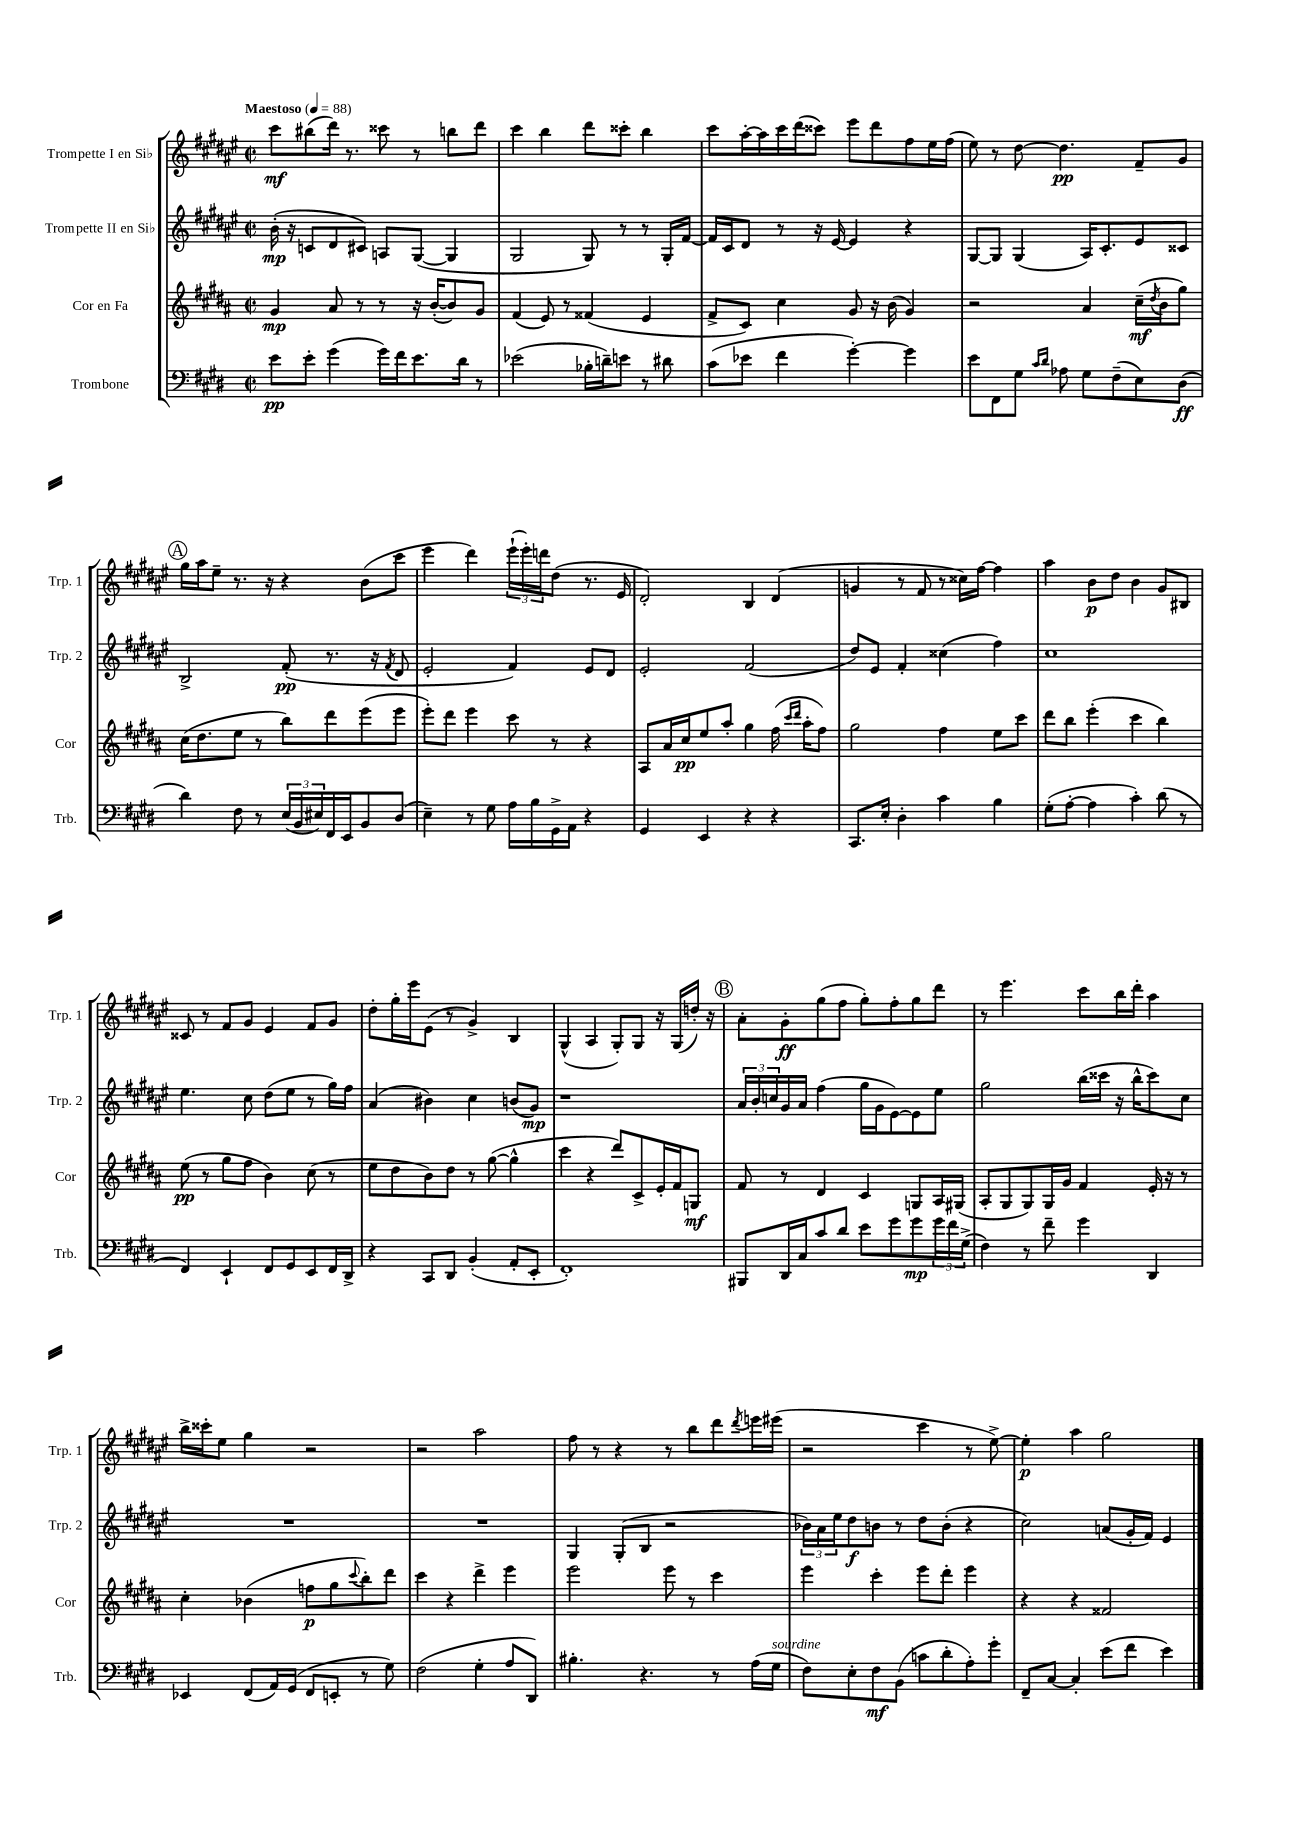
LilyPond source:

<<
\new StaffGroup <<
\new Staff = "s0" \with { instrumentName = "Trompette I en Sib" shortInstrumentName = "Trp. 1" } {
    \clef treble \key fis \major \defaultTimeSignature \time 2/2 \tempo "Maestoso" 4 = 88
    cis'''8\mf bis''8( dis'''16) r8. cisis'''8 r8 b''8 dis'''8 |
    cis'''4 b''4 dis'''8 cisis'''8-. b''4 |
    cis'''8 ais''16~-. ais''16 cis'''16 dis'''16( cisis'''8) eis'''8 dis'''8 fis''8 eis''16 fis''16( |
    eis''8) r8 dis''8~ dis''4.\pp fis'8-- gis'8 |
    \mark \markup { \circle "A" } gis''16 ais''16 eis''8-- r8. r16 r4 b'8( cis'''8 |
    eis'''4 dis'''4) \tuplet 3/2 { eis'''16-!( eis'''16-.) d'''16 } dis''8( r8. eis'16 |
    dis'2-.) b4 dis'4( |
    g'4 r8 fis'8 r8 cisis''16) fis''16~ fis''4 |
    ais''4 b'8\p dis''8 b'4 gis'8 bis8 |
    cisis'8 r8 fis'8 gis'8 eis'4 fis'8 gis'8 |
    dis''8-. gis''16-. eis'''16 eis'8( r8 gis'4->) b4 |
    gis4-^( ais4 gis8-.) gis8 r16 gis16( d''16-.) r16 |
    \mark \markup { \circle "B" } ais'8-. gis'8-.\ff gis''8( fis''8 gis''8-.) fis''8-. gis''8 dis'''8 |
    r8 eis'''4. cis'''8 b''16 dis'''16-. ais''4 |
    b''16-> cisis'''16-. eis''8 gis''4 r2 |
    r2 ais''2 |
    fis''8 r8 r4 r8 b''8 dis'''8 \acciaccatura { dis'''8 } e'''16 eis'''16( |
    r2 cis'''4 r8 eis''8~->) |
    eis''4-.\p ais''4 gis''2 \bar "|." |
}
\new Staff = "s1" \with { instrumentName = "Trompette II en Sib" shortInstrumentName = "Trp. 2" } {
    \clef treble \key fis \major \defaultTimeSignature \time 2/2
    b'16-.\mp( r16 c'8 dis'8 cis'8) a8 gis8~( gis4 |
    gis2 gis8) r8 r8 gis16-. fis'16~ |
    fis'16 cis'16 dis'8 r8 r16 eis'16~ eis'4 r4 |
    gis8~ gis8 gis4( ais16) cis'8.-. eis'8 cisis'8 |
    \mark \markup { \circle "A" } b2-> fis'8-.\pp( r8. r16 \acciaccatura { fis'8 } dis'8 |
    eis'2-. fis'4) eis'8 dis'8 |
    eis'2-. fis'2( |
    dis''8) eis'8 fis'4-. cisis''4( fis''4) |
    cis''1 |
    eis''4. cis''8 dis''8( eis''8 r8 gis''16) fis''16 |
    ais'4( bis'4) cis''4 b'8( gis'8\mp) |
    r1 |
    \mark \markup { \circle "B" } \tuplet 3/2 { ais'16 b'16-. c''16 } gis'16 ais'16 fis''4( gis''16 gis'16 eis'8~) eis'8 eis''8 |
    gis''2 b''16( cisis'''16 r16 b''16-^ cisis'''8) cis''8 |
    R1 |
    R1 |
    gis4 gis8-.( b8 r2 |
    \tuplet 3/2 { bes'16) ais'16 eis''16 } dis''8\f b'8 r8 dis''8 b'8-.( r4 |
    cis''2) a'8( gis'16-. fis'16) eis'4 \bar "|." |
}
\new Staff = "s2" \with { instrumentName = "Cor en Fa" shortInstrumentName = "Cor" } {
    \clef treble \key b \major \defaultTimeSignature \time 2/2
    gis'4\mp ais'8 r8 r8 r16 b'16~-.( b'8) gis'8 |
    fis'4( e'8) r8 fisis'4( e'4 |
    fis'8-> cis'8) cis''4 gis'8 r16 b'16( gis'4) |
    r2 ais'4 cis''16--\mf( \acciaccatura { dis''8 } b'16 gis''8) |
    \mark \markup { \circle "A" } cis''16( dis''8. e''8 r8 b''8) dis'''8 e'''8( e'''8 |
    e'''8-.) dis'''8 e'''4 cis'''8 r8 r4 |
    ais8 ais'16 cis''16\pp e''8 ais''8-. gis''4 fis''16( \grace { cis'''16 dis'''16 } ais''16-. fis''8) |
    gis''2 fis''4 e''8 cis'''8 |
    dis'''8 b''8 e'''4-.( cis'''4 b''4) |
    e''8\pp( r8 gis''8 fis''8 b'4) cis''8( r8 |
    e''8 dis''8 b'8) dis''8 r8 gis''8~( gis''4-^ |
    cis'''4 r4 dis'''8) cis'8-> e'16-. fis'16 g8\mf |
    \mark \markup { \circle "B" } fis'8 r8 dis'4 cis'4 g8 ais16 gis16( |
    ais8-. gis8 gis8) gis16 gis'16 fis'4 e'16-. r16 r8 |
    cis''4-. bes'4( f''8\p gis''8 \appoggiatura { cis'''8 } b''8-.) dis'''8 |
    cis'''4 r4 dis'''4-> e'''4 |
    e'''2 e'''8 r8 cis'''4 |
    e'''4 cis'''4-. e'''8 dis'''8-. e'''4 |
    r4 r4 fisis'2 \bar "|." |
}
\new Staff = "s3" \with { instrumentName = "Trombone" shortInstrumentName = "Trb." } {
    \clef bass \key e \major \defaultTimeSignature \time 2/2
    e'8\pp e'8-. gis'4( gis'16) fis'16 e'8. dis'16 r8 |
    ees'2( bes16-. d'16--) e'8 r8 dis'8 |
    cis'8( ees'8 fis'4 gis'4~-.) gis'4 |
    e'8 fis,8 gis8 \grace { cis'16 dis'16 } aes8 gis8 fis8--( e8) dis8\ff( |
    \mark \markup { \circle "A" } dis'4) fis8 r8 \tuplet 3/2 { e16( b,16 eis16) } fis,16 e,16 b,8 dis8( |
    e4--) r8 gis8 a16 b16 gis,16-> a,16 r4 |
    gis,4 e,4 r4 r4 |
    cis,8. e16-. dis4-. cis'4 b4 |
    gis8-.( a8~-. a4 cis'4-.) dis'8( r8 |
    fis,4) e,4-! fis,8 gis,8 e,8 fis,16 dis,16-> |
    r4 cis,8 dis,8 b,4-.( a,8-. e,8-. |
    fis,1-.) |
    \mark \markup { \circle "B" } bis,,8 dis,16 cis16 cis'8 dis'8 e'8 gis'8 gis'8\mp \tuplet 3/2 { gis'16 fis'16 gis16->( } |
    fis4) r8 fis'8-- gis'4 dis,4 |
    ees,4 fis,8( a,16) gis,16( fis,8 e,8-. r8 gis8) |
    fis2( gis4-. a8 dis,8) |
    bis4.-. r4. r8 a16( gis16^\markup { \italic "sourdine" } |
    fis8) e8-. fis8\mf b,8( c'8 dis'8-. a8-.) gis'8-. |
    fis,8-- cis8~ cis4-. e'8( fis'8 e'4) \bar "|." |
}
>>
>>
\layout { \context { \Score \remove "Bar_number_engraver" } }
